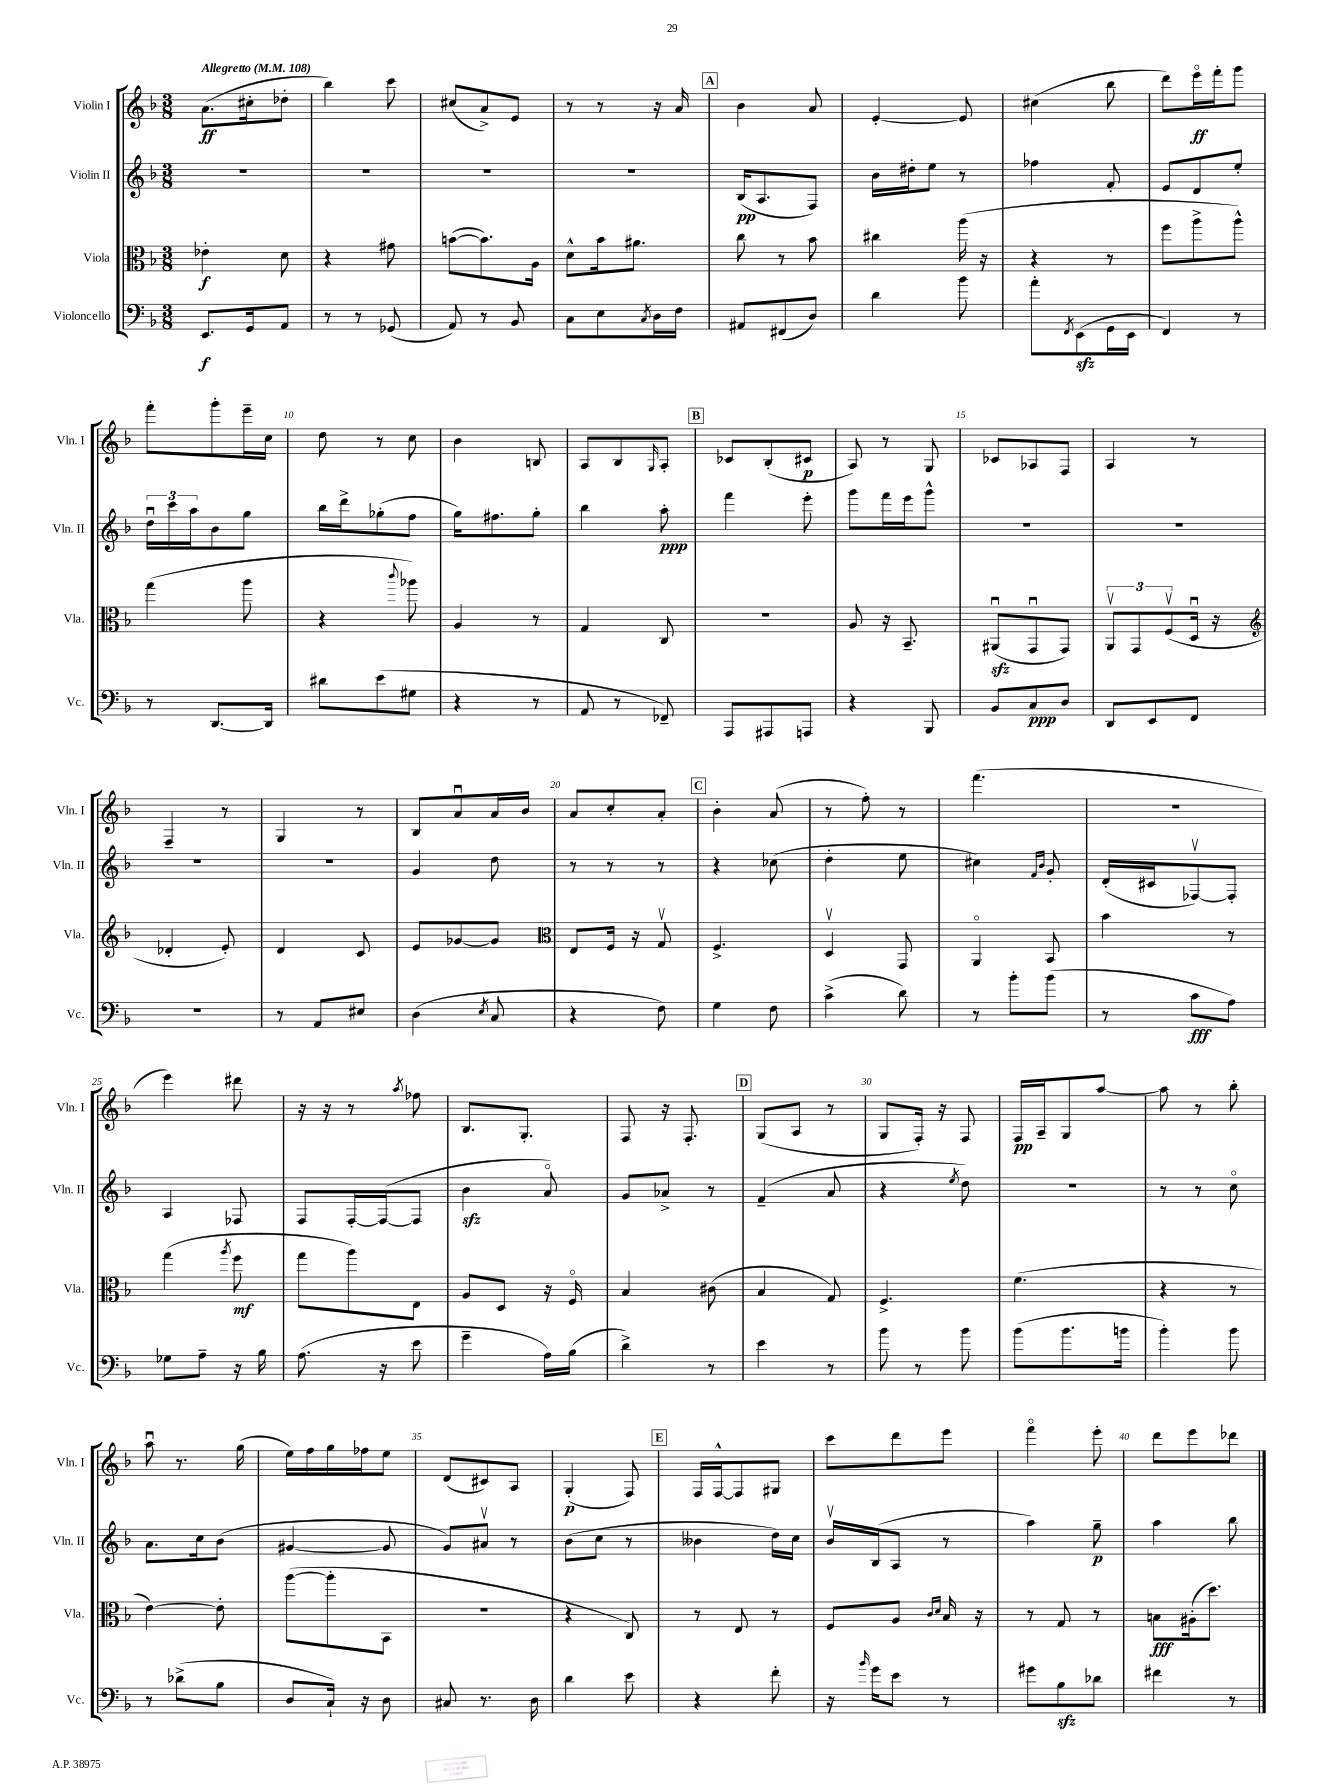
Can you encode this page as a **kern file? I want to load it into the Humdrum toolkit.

**kern	**kern	**kern	**kern
*staff4	*staff3	*staff2	*staff1
*clefF4	*clefC3	*clefG2	*clefG2
*k[b-]	*k[b-]	*k[b-]	*k[b-]
*M3/8	*M3/8	*M3/8	*M3/8
*MM108	*MM108	*MM108	*MM108
8.EE/L	4e-'\	4.r	(8.a\L
16GG/k	.	.	16cc#'\k
8AA/J	8d\	.	8dd-'\J
=	=	=	=
8r	4r	4.r	4bb-\)
8r	.	.	.
(8GG-/	8g#\	.	8ccc\
=	=	=	=
8AA/)	([8b\L	4.r	(8cc#/L
8r	8.b\])	.	8a^/)
8BB-/	.	.	8e/J
.	16A\Jk	.	.
=	=	=	=
8C\L	8d^^\L	4.r	8r
8E\	16b-\k	.	8r
.	8.a#\J	.	.
8qC/	.	.	.
16D\L	.	.	16r
16F\JJ	.	.	16a/
=	=	=	=
8AA#/L	8cc\	(16B-/LK	4b-\
.	.	8.A/	.
(8FF#/	8r	.	.
8D/J)	8b-\	8F/J)	8a/
=	=	=	=
4d\	4cc#\	16b-\LL	[4e'/
.	.	16dd#'\J	.
.	.	8ee\J	.
8b-\	(16aa\	8r	8e/]
.	16r	.	.
=	=	=	=
8a'\L	4r	4ff-\	(4cc#\
8qFF/	.	.	.
(8EE\	.	.	.
16GG\L	8r	8f'/	8bb-\
16EE\JJ	.	.	.
=	=	=	=
4FF/)	8ff\L	8e/L	8ddd\L)
.	8aa^\	8d/	16eeeo\L
.	.	.	16fff'\J
8r	8aa^^\J)	8ee'/J	8ggg\J
=	=	=	=
8r	(4gg\	24ddu\LL	8fff'\L
.	.	24ccc\	.
.	.	24aa\J	.
[8.DD/L	.	8b-\	8ggg'\
.	8aa\	8gg\J	16eee~\L
16DD/]Jk	.	.	16cc\JJ
=	=	=	=
8d#\L	4r	16bb-\LL	8dd\
.	.	16ddd^\J	.
(8e\	.	(8gg-'\	8r
.	8qqccc/	.	.
8G#\J	8aa-\)	8ff\J	8cc\
=	=	=	=
4r	4A/	16gg\LK)	4b-\
.	.	8.ff#\	.
8r	8r	8gg'\J	8B/
=	=	=	=
8AA/	4G/	4bb-\	8A/L
8r	.	.	8B-/
.	.	.	16qqG/
8FF-~/)	8C/	8aa'\	8A'/J
=	=	=	=
8AAA/L	4.r	4fff\	8c-/L
8AAA#/	.	.	(8B-'/
8AAA/J	.	8eee'\	8c#/J
=	=	=	=
4r	8A/	8ggg\L	8A/)
.	16r	16fff\L	8r
.	8.BB-~/	16eee\J	.
8BBB-/	.	8ggg^^\J	8G/
=	=	=	=
8BB-/L	(8AA#u/L	4.r	8c-/L
8C/	8GGu/	.	8A-/
8D/J	8GG/J)	.	8F/J
=	=	=	=
8DD/L	12AAv/L	4.r	4A/
.	12GG/	.	.
8EE/	.	.	.
.	(12Fv/	.	.
8FF/J	16Du/Jk	.	8r
.	16r	.	.
=	=	=	=
*	*clefG2	*	*
4.r	4d-'/	4.r	4F~/
.	8e'/)	.	8r
=	=	=	=
8r	4d/	4.r	4G/
8AA/L	.	.	.
8E#/J	8c/	.	8r
=	=	=	=
(4D\	8e/L	4g/	8B-/L
.	[8g-/	.	8au/
8qE/	.	.	.
8C/	8g-/]J	8dd\	16a/L
.	.	.	16b-/JJ
=	=	=	=
*	*clefC3	*	*
4r	8E/L	8r	8a/L
.	16F/Jk	8r	8cc'/
.	16r	.	.
8F\)	8Gv/	8r	8a'/J
=	=	=	=
4G\	4.F^/	4r	4b-'\
8F\	.	(8cc-\	(8a/
=	=	=	=
(4c^\	4Dv/	4dd'\	8r
.	.	.	8ff'\)
8d\)	8GG/	8ee\	8r
=	=	=	=
8r	4AAo/	4cc#\)	(4.fff\
8b-'\L	.	.	.
.	.	16qqf/LL	.
.	.	16qqb-/JJ	.
(8b-\J	8BB-/	8g'/	.
=	=	=	=
8r	4b-\	(16d'/LL	4.r
.	.	16c#/J	.
8c\L	.	[8F-v/)	.
8A\J)	8r	8F-'/]J	.
=	=	=	=
8G-\L	(4gg\	4A/	4eee\)
8A~\J	.	.	.
.	8qaa/	.	.
16r	8ff\	8F-/	8ddd#\
16B-\	.	.	.
=	=	=	=
(8.A\	8gg\L	8F/L	16r
.	.	.	16r
.	8aa\)	[16F'/L	8r
16r	.	(16F/_J	.
.	.	.	8qaa/
8e\	8E\J	8F/]J	8ff-\
=	=	=	=
4g~\	8A/L	4b-\	8.B-/L
.	8D/J	.	.
.	.	.	8.G'/J
16A\LL)	16r	8ao/)	.
(16B-\JJ	16Fo/	.	.
=	=	=	=
4d^\)	4B-/	8g/L	8F/
.	.	8a-^/J	16r
.	.	.	8.F'/
8r	(8c#\	8r	.
=	=	=	=
4e\	4B-/	(4f~/	(8G/L
.	.	.	8A/J
8r	8G/)	8a/	8r
=	=	=	=
8b-\	4.F^/	4r	8G/L
8r	.	.	16F'/Jk)
.	.	.	16r
.	.	8qee/	.
8b-\	.	8dd\)	8F/
=	=	=	=
(8b-\L	(4.f\	4.r	16F/LL
.	.	.	16A~/J
8.b-\	.	.	8G/
.	.	.	[8aa/J
16b\Jk	.	.	.
=	=	=	=
4b-'\)	4r	8r	8aa\]
.	.	8r	8r
8b-\	8r	8cco\	8bb-'\
=	=	=	=
8r	[4e\)	8.a\L	8aau\
(8d-^\L	.	.	8.r
.	.	16cc\k	.
8B-\J	8e'\]	(8b-\J	.
.	.	.	(16gg\
=	=	=	=
8D/L	([8aa\L	[4g#/	16ee\LL)
.	.	.	16ff\
16C`/Jk)	8aa'\]	.	16gg\
16r	.	.	16ff-\J
8D\	8BB-\J	8g#/]	8ee\J
=	=	=	=
8C#/	4.r	8g/L)	(8d/L
8.r	.	8a#v/J	8c#/)
.	.	8r	8A/J
16D\	.	.	.
=	=	=	=
4d\	4r	(8b-\L	(4G'/
.	.	8cc\J	.
8e\	8C/)	8r	8F/)
=	=	=	=
4r	8r	4b--\	16F/LL
.	.	.	[16F^^/J
.	8E/	.	8F/]
8f'\	8r	16dd\LL)	8G#/J
.	.	16cc\JJ	.
=	=	=	=
16r	8F/L	16b-v/LL	8ccc\L
16qqb-/	.	.	.
16g\LK	.	(16B-/J	.
8e\J	8A/J	8A/J	8ddd\
.	16qqc/LL	.	.
.	16qqd/JJ	.	.
8r	16B-/	8r	8eee\J
.	16r	.	.
=	=	=	=
8g#\L	8r	4aa\)	4fffo\
8B-\	8G/	.	.
8d-\J	8r	8gg~\	8eee'\
=	=	=	=
4f#\	8B\L	4aa\	8ddd\L
.	(16A#'\k	.	8eee\
.	8.dd\J)	.	.
8r	.	8bb-\	8ddd-\J
==	==	==	==
*-	*-	*-	*-
